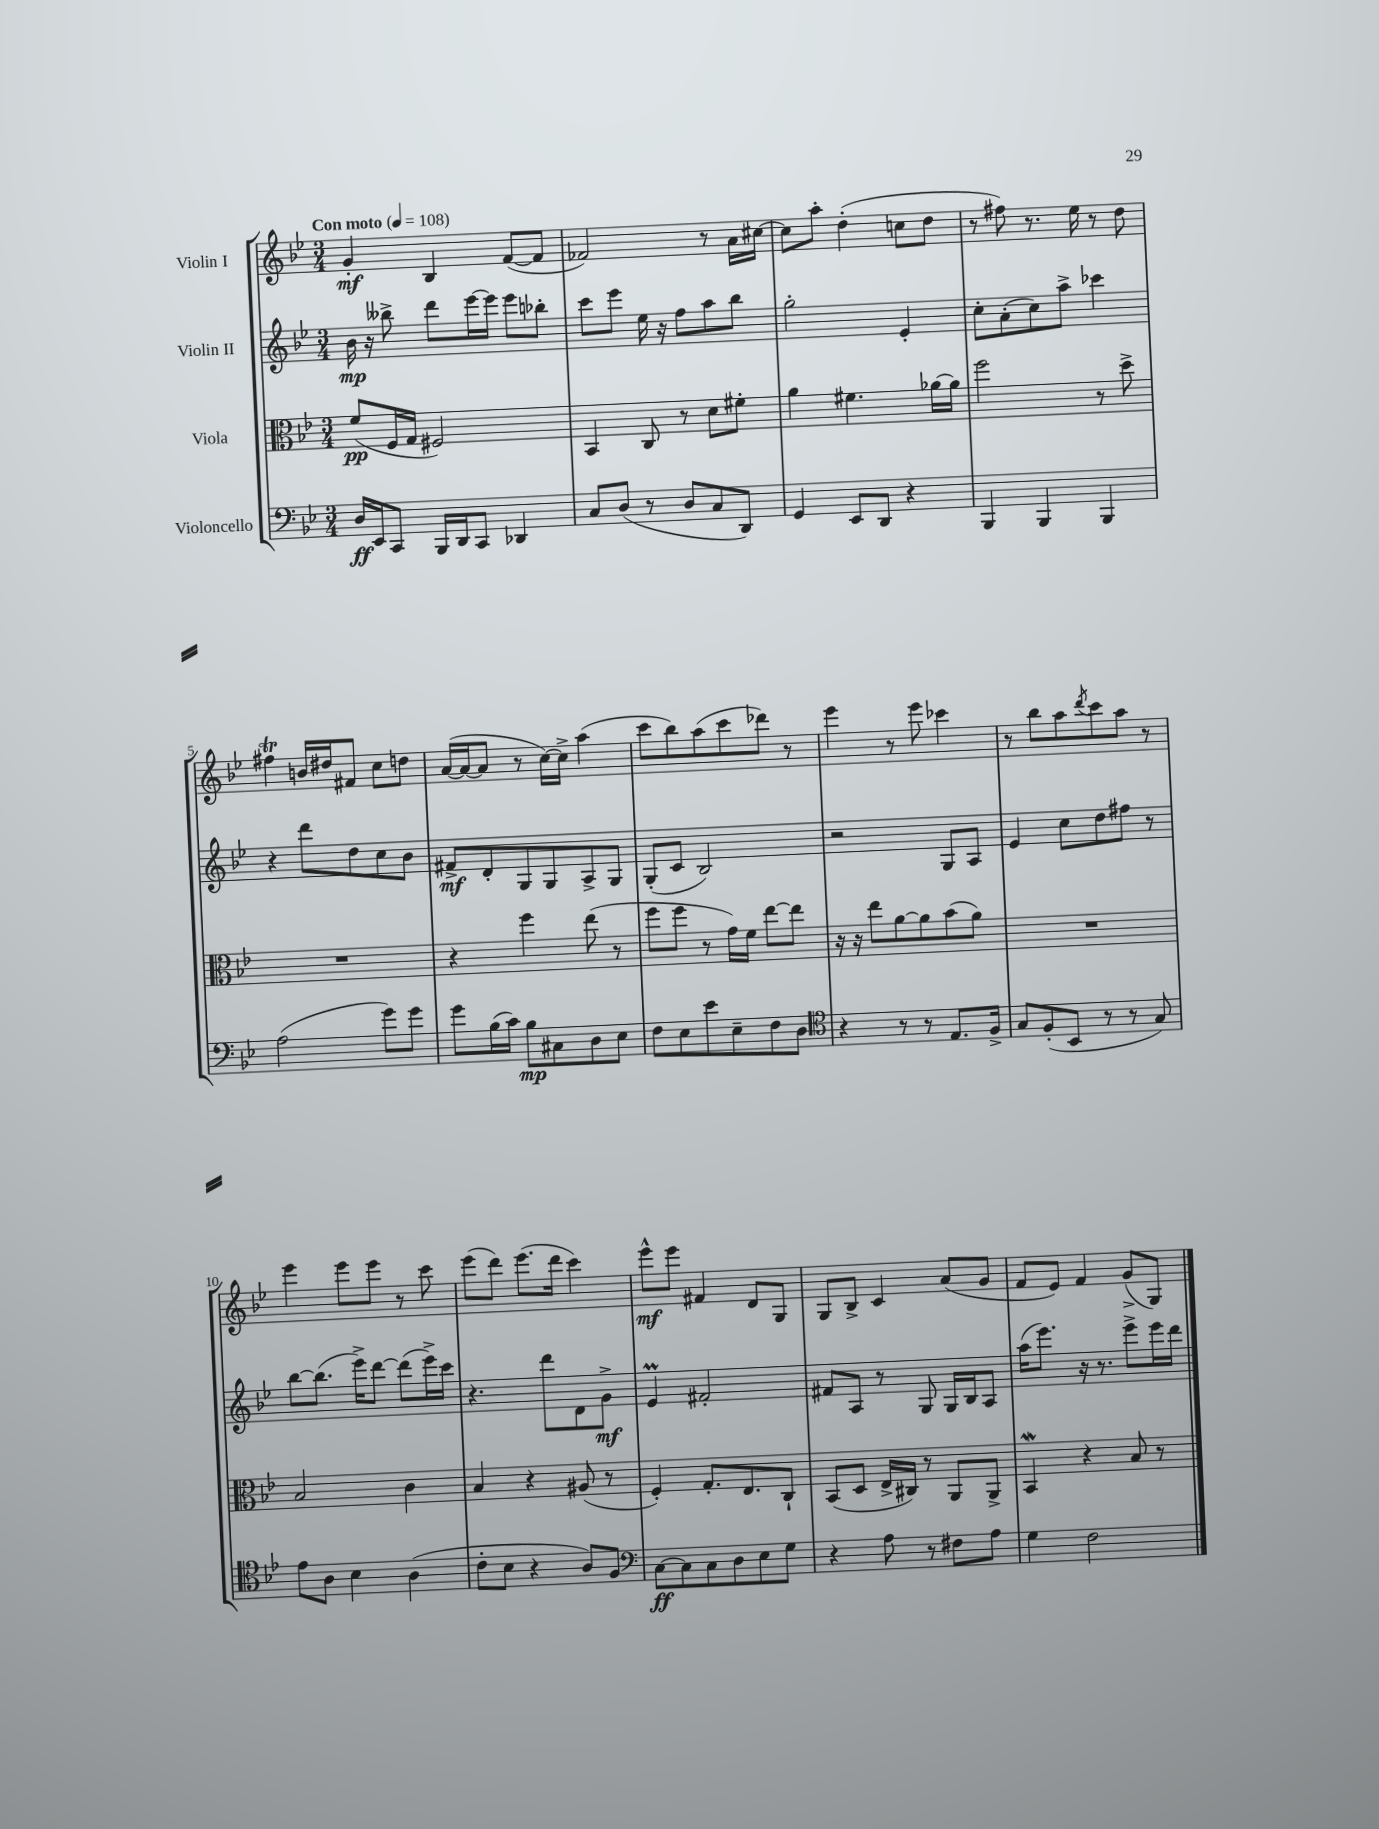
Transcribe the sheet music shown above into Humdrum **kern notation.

**kern	**kern	**kern	**kern
*staff4	*staff3	*staff2	*staff1
*clefF4	*clefC3	*clefG2	*clefG2
*k[b-e-]	*k[b-e-]	*k[b-e-]	*k[b-e-]
*M3/4	*M3/4	*M3/4	*M3/4
*MM108	*MM108	*MM108	*MM108
16D	(8f	16b-	4g'
16EE-	.	16r	.
8CC	16F	8bb--^	.
.	16G	.	.
16BBB-	2F#)	8ddd	4B-
16DD	.	.	.
8CC	.	[16eee-	.
.	.	16eee-]	.
4DD-	.	8eee-	([8f
.	.	8bb-'	8f]
=	=	=	=
8C	4BB-	8ccc	2f-)
(8D	.	8eee-	.
8r	8C	16ee-	.
.	.	16r	.
8D	8r	8ff	.
8C	8d	8aa	8r
8DD)	8f#'	8bb-	16a
.	.	.	[16cc#
=	=	=	=
4GG	4a	2gg'	8cc#]
.	.	.	8aa'
8EE-	4.f#	.	(4dd'
8DD	.	.	.
4r	.	4e-'	8cc
.	[16a-	.	8dd
.	16a-]	.	.
=	=	=	=
4BBB-	2ff	8cc'	8r
.	.	(8a'	8ff#)
4BBB-	.	8cc)	8.r
.	.	8aa^	.
.	.	.	16ee-
4BBB-	8r	4ccc-	8r
.	8dd^	.	8dd
=	=	=	=
(2A	2.r	4r	4ff#
.	.	8ddd	16b
.	.	.	16dd#
.	.	8dd	8f#
8g)	.	8cc	8cc
8g	.	8b-	8dd
=	=	=	=
8g	4r	8f#^	([16a
.	.	.	16a_
(16B-	.	8d'	8a]
16c)	.	.	.
8B-	4ff	8G	8r
8C#	.	8G	[16cc)
.	.	.	16cc^]
8D	(8ee-	8A^	(4aa
8E-	8r	8G	.
=	=	=	=
8F	8ff	(8G'	8ccc
8E-	8ff	8c	8bb-)
8e-	8r	2B-)	(8aa
8E-~	16g)	.	8ccc
.	16f	.	.
8F	[8ee-	.	8ddd-)
8D	8ee-]	.	8r
=	=	=	=
*clefC4	*	*	*
4r	16r	2r	4eee-
.	16r	.	.
.	8ee-	.	.
8r	[8a	.	8r
8r	8a]	.	8eee-
8.E-	(8b-	8G	4ccc-
.	8a)	8A	.
16F^	.	.	.
=	=	=	=
8G	2.r	4e-	8r
(8F'	.	.	8bb-
8BB-	.	8cc	8aa
.	.	.	8qddd
8r	.	8dd	8ccc
8r	.	8ff#	8aa
8G)	.	8r	8r
=	=	=	=
8e-	2B-	[8bb-	4eee-
8A	.	(8.bb-]	.
4B-	.	.	8eee-
.	.	16eee-^)	.
.	.	[8ddd	8eee-
(4A	4c	(8ddd]	8r
.	.	16eee-^)	8ccc
.	.	16ccc	.
=	=	=	=
8c'	4B-	4.r	(8eee-
8B-	.	.	8ddd)
4r	4r	.	(8.eee-
.	.	8ddd	.
.	.	.	16ddd
8A)	(8A#	8d	4ccc)
8F	8r	8g^	.
=	=	=	=
*clefF4	*	*	*
[8C	4F')	4e-	8eee-^^
8C]	.	.	8eee-
8C	8.G'	2f#'	4f#
8D	.	.	.
.	8.E-	.	.
8E-	.	.	8d
8G	8C`	.	8G
=	=	=	=
4r	(8BB-	8f#	8G
.	8D	8A	8B-^
8A	16E-^	8r	4c
.	16C#)	.	.
8r	8r	8G	.
8F#	8AA	16G	(8a
.	.	16B-	.
8A	8AA^	8A	8g
=	=	=	=
4G	4BB-	(16aa	8f
.	.	8.eee-)	.
.	.	.	8e-)
2F	4r	16r	4f
.	.	8.r	.
.	8B-	8eee-^	(8g^
.	8r	16eee-	8G)
.	.	16ddd	.
==	==	==	==
*-	*-	*-	*-
